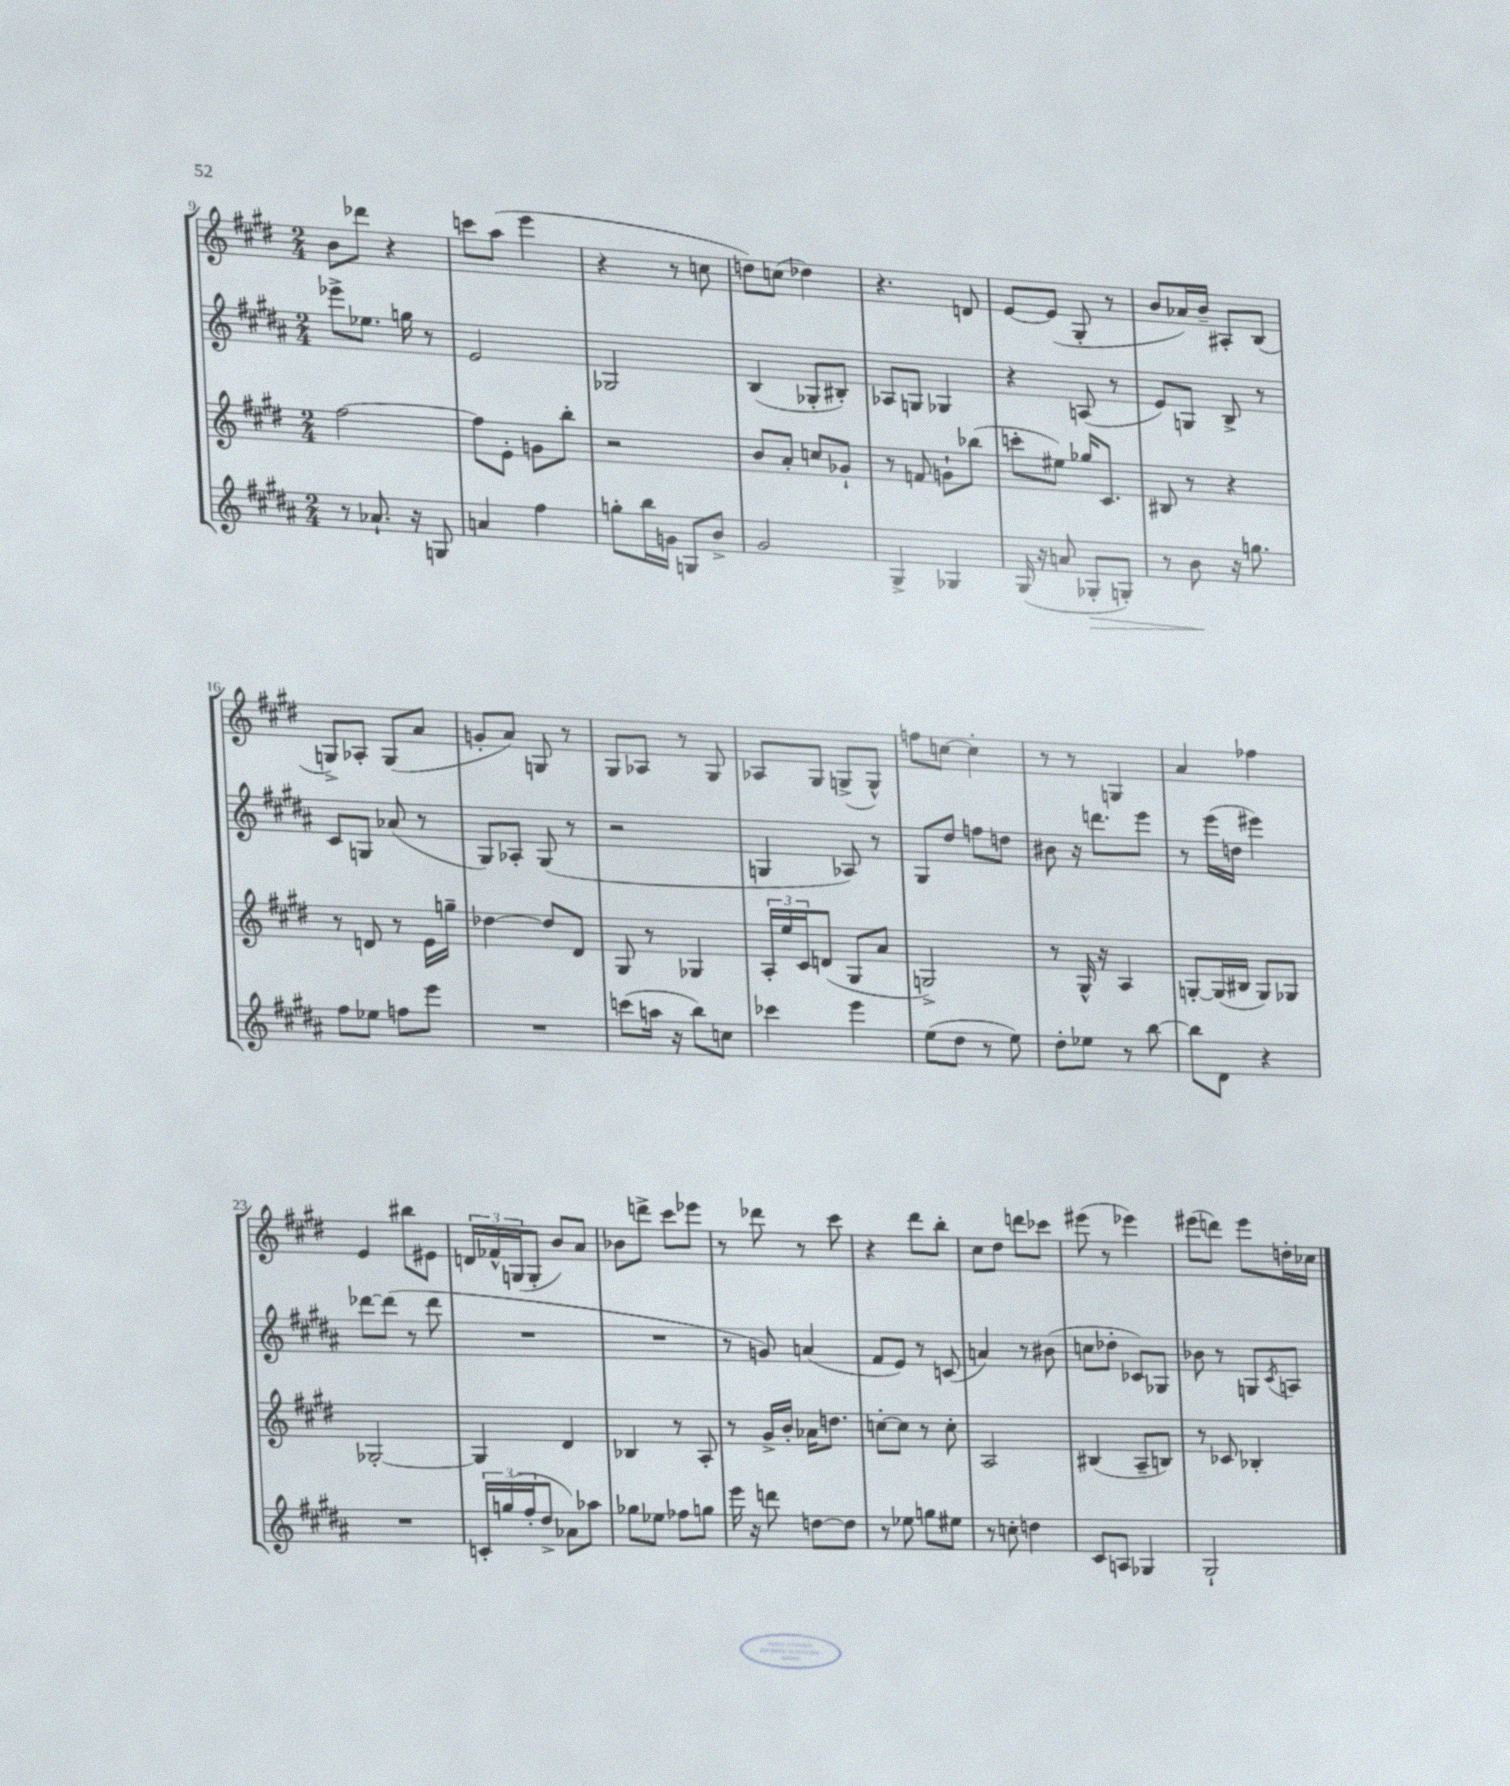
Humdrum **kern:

**kern	**dynam	**kern	**kern	**kern
*part4	*part4	*part3	*part2	*part1
*staff4	*staff4	*staff3	*staff2	*staff1
*clefG2	*	*clefG2	*clefG2	*clefG2
*k[f#c#g#d#a#]	*	*k[f#c#g#d#]	*k[f#c#g#d#a#]	*k[f#c#g#d#]
*M2/4	*	*M2/4	*M2/4	*M2/4
=9	=9	=9	=9	=9
8r	.	[2ff#\	8eee-X^\L	8b\L
8.a-X`/	.	.	8.ee-X\J	8ddd-X\J
.	.	.	.	4r
16r	.	.	16ggn\	.
8Gn/	.	.	8r	.
=10	=10	=10	=10	=10
4an/	.	8ff#\L]	2e/	8cccn\L
.	.	8e'\J	.	(8aa\J
4ff#\	.	8gn\L	.	4eee\
.	.	8bb'\J	.	.
=11	=11	=11	=11	=11
8ggn'\L	.	2r	2G-X/	4r
16bb\L	.	.	.	.
16gn\JJ	.	.	.	.
8Gn/L	.	.	.	8r
8b^/J	.	.	.	8ccn\
=12	=12	=12	=12	=12
2g#/	.	8b/L	(4B/	8ddn\L)
.	.	8a'/J	.	(8ccn\J
.	.	8ccn/L	8G-X'/L	4dd-X\)
.	.	8g-X`/J	8B#X'/J)	.
=13	=13	=13	=13	=13
4G#^/	.	8r	8A-X/L	4.r
.	.	8fn/	8Gn/J	.
4G-X/	.	8gn`\L	4G-X/	.
.	.	(8bb-X\J	.	8dn/
=14	=14	=14	=14	=14
(16G#/	.	8cccn'\L	4r	[8e/L
16r	.	.	.	.
8an/	.	8ee#X\J)	.	(8e/J]
!	!LO:HP:b	!	!	!
8G-X'/L	>	16gg-X/KL	(8An/	8G#'/
.	.	8.c#/J	.	.
8Gn'/J)	.	.	8r	8r
=15	=15	=15	=15	=15
8r	.	8B#X/	8e/L)	8b/L
8b\	.	8r	8Gn/J	16a-X/L)
.	.	.	.	16b~/JJ
16r	]	4r	8B^/	8A#X'/L
8.ggn\	.	.	.	.
.	.	.	8r	(8B/J
!!LO:LB:g=z
=16	=16	=16	=16	=16
8ff#\L	.	8r	8c#/L	8Gn^/L)
8ee-X\J	.	8dn/	8Gn/J	8A-X'/J
8ffn\L	.	8r	(8a-X/	(8G/L
8eee\J	.	16e\LL	8r	8a/J
.	.	16ggn~\JJ	.	.
=17	=17	=17	=17	=17
2r	.	[4dd-X\	8G#/L)	8gn'/L
.	.	.	8A-X'/J	8a/J)
.	.	8dd-/L]	(8G#/	8Gn/
.	.	8d#/J	8r	8r
=18	=18	=18	=18	=18
(8cccn\L	.	8G#/	2r	8G#/L
16aan\Jk	.	8r	.	8A-X/J
16r	.	.	.	.
8bb\L)	.	4G-X/	.	8r
8ccn\J	.	.	.	8G#/
=19	=19	=19	=19	=19
4ccc-X\	.	24A'/LL	4Gn/	8A-X/L
.	.	24ee/	.	.
.	.	24c#/J	.	.
.	.	(8dn/J	.	8G#/J
4eee\	.	8G#/L	8A-X/)	(8Gn^/L
.	.	8a/J	8r	8G^^/J)
=20	=20	=20	=20	=20
(8ee\L	.	2Gn^/)	8G#/L	8ffn\L
8dd#\J	.	.	8dd#/J	[8ccn\J
8r	.	.	8ffn\L	4cc'\]
8ee\)	.	.	8ddn\J	.
=21	=21	=21	=21	=21
8dd#'\L	.	8r	8b#X\	8r
8ee-X\J	.	16G#^^/	16r	8r
.	.	16r	8.dddn\L	.
8r	.	4A/	.	4Gn/
[8bb\	.	.	8eee\J	.
=22	=22	=22	=22	=22
8bb\L]	.	[8Gn'/L	8r	4a/
8d#\J	.	(16G/L]	(16eee\LL	.
.	.	16B#X/JJ	16ddn\JJ	.
4r	.	8G/L)	4eee#X\)	4ff-X\
.	.	8G-X/J	.	.
!!LO:LB:g=z
=23	=23	=23	=23	=23
2r	.	[2G-X'/	[8ddd-X\L	4e/
.	.	.	(8ddd-\J]	.
.	.	.	8r	8bb#X\L
.	.	.	8ddd-\	8e#X\J
=24	=24	=24	=24	=24
24cn'/LL	.	4G-/]	2r	24dn/LL
(24ggn/	.	.	.	24f-X^^/
24ff#'/J	.	.	.	(24Gn/J
8dd#^/J	.	.	.	8G'/J
8a-X\L)	.	4d#/	.	8b/L)
8aa-X\J	.	.	.	8a/J
=25	=25	=25	=25	=25
8gg-X\L	.	4B-X/	2r	8b-X\L
8ee-X\J	.	.	.	8dddn^\J
8ff-X\L	.	8r	.	8ccc#\L
8ggn\J	.	8A'/	.	8eee-X\J
=26	=26	=26	=26	=26
16eee\	.	8r	8r	8r
16r	.	.	.	.
8dddn\	.	16g#^/LL	8gn/)	8ddd-X\
.	.	16b'/JJ	.	.
[8ddn\L	.	16a-X\KL	(4an/	8r
.	.	8.ddn\J	.	.
8dd\J]	.	.	.	8ccc#\
=27	=27	=27	=27	=27
8r	.	[8ccn'\L	8f#/L	4r
8ee-X\	.	8cc\J]	8e/J)	.
8ggn\L	.	8r	8r	8ddd#\L
8ee#X\J	.	8cc'\	(8cn/	8bb'\J
=28	=28	=28	=28	=28
8r	.	2A/	4an/)	8cc#\L
8ccn'\	.	.	.	8dd#\J
4ddn\	.	.	8r	8dddn\L
.	.	.	(8b#X\	8ccc-X\J
=29	=29	=29	=29	=29
8c#/L	.	(4B#X/	8ccn\L	(8eee#X\
8An/J	.	.	8dd-X'\J	8r
4G-X/	.	8A~/L	8c-X/L)	4eee-X\)
.	.	8Bn/J)	8G-X/J	.
=30	=30	=30	=30	=30
2G#`/	.	8r	8b-X\	(8eee#X\L
.	.	8c-X/	8r	8dddn\J)
.	.	4B-X'/	8Gn/L	8eee#\L
.	.	.	8qc#/	.
.	.	.	8An/J	16ddn'\L
.	.	.	.	16cc-X\JJ
==	==	==	==	==
*-	*-	*-	*-	*-
